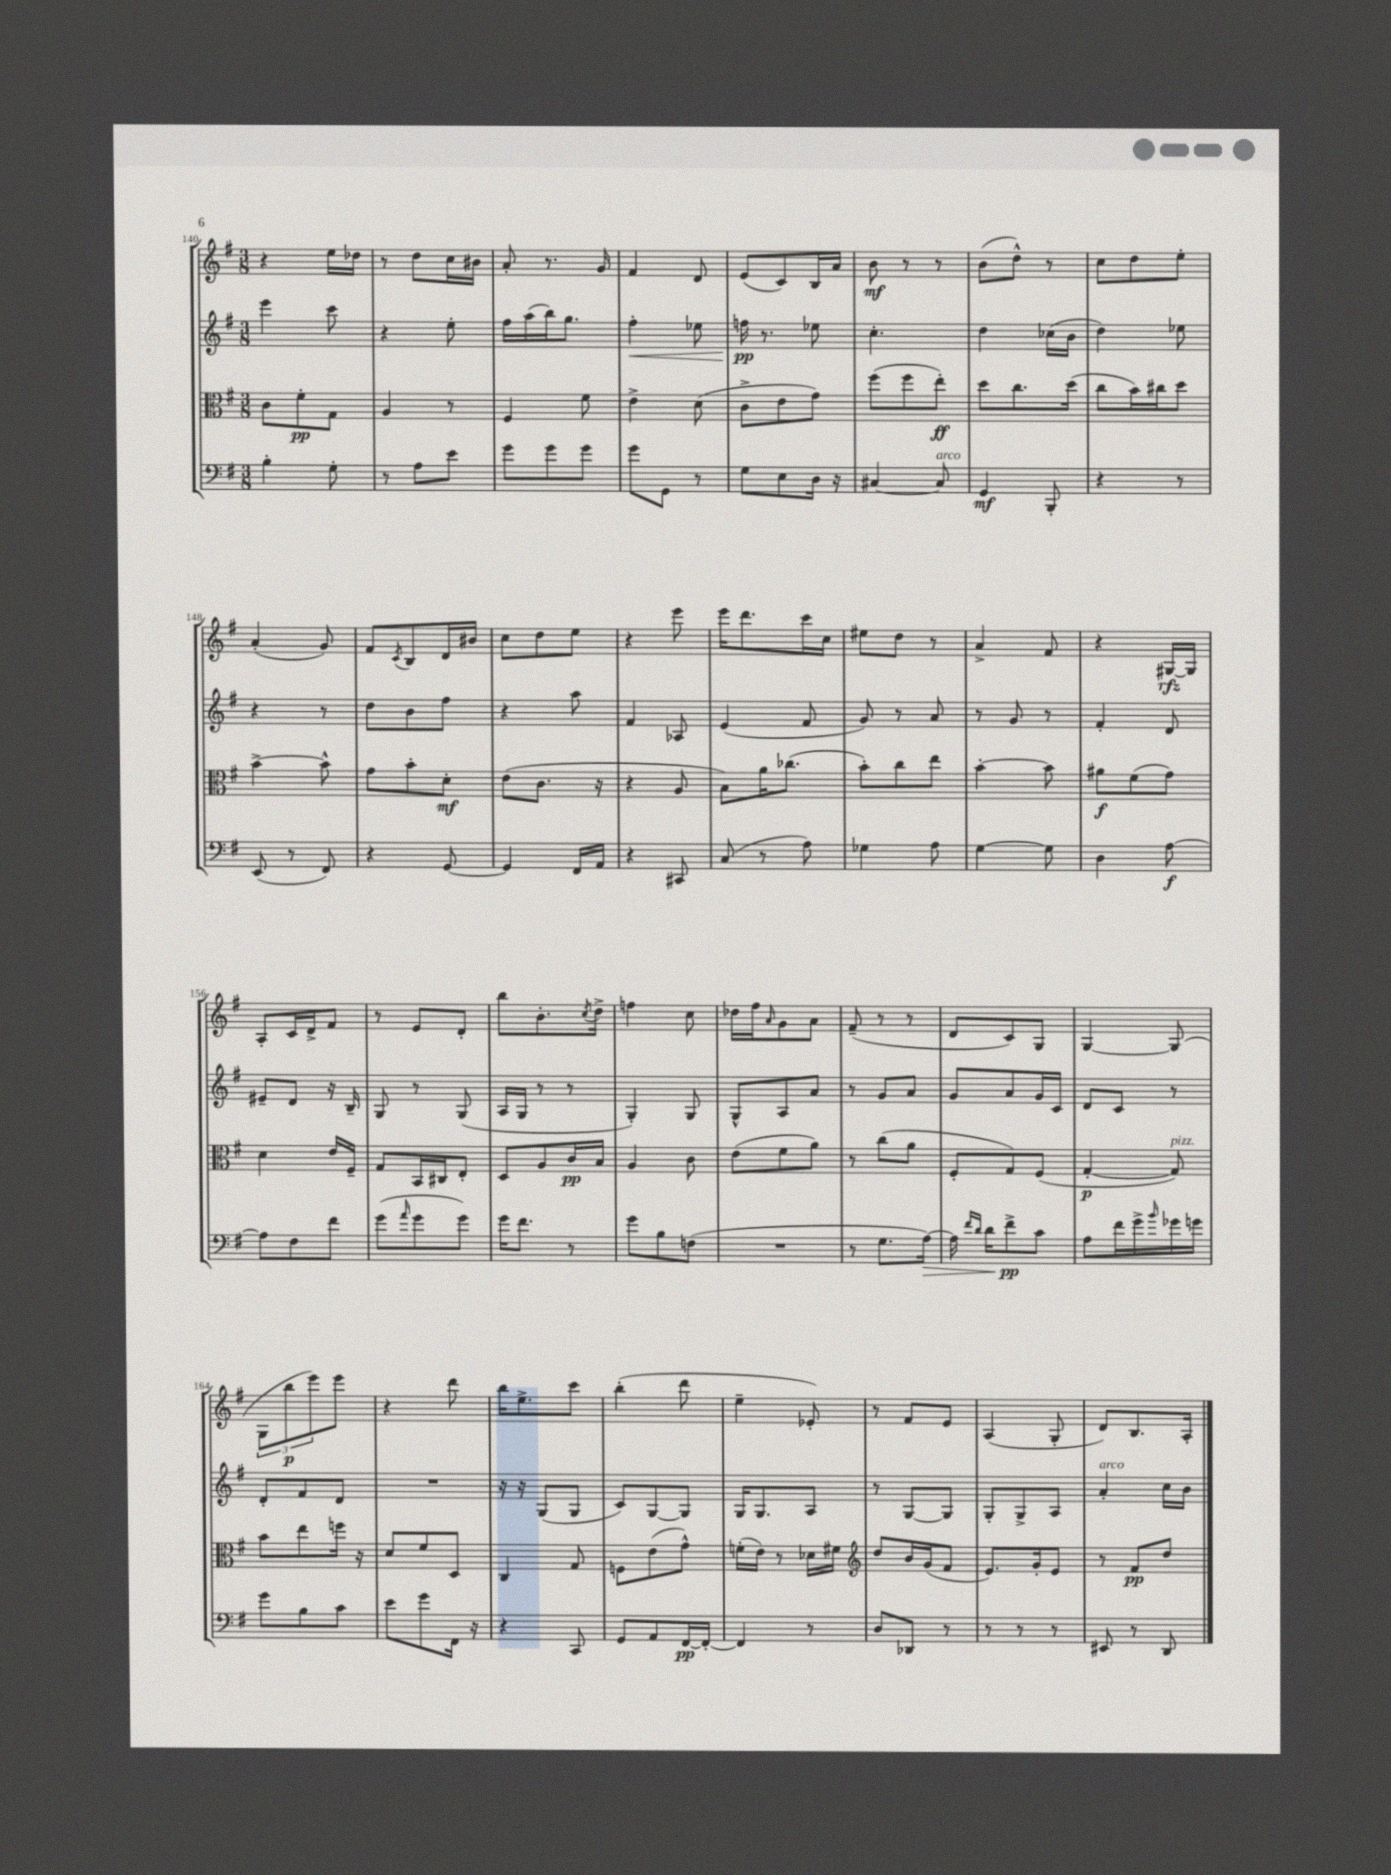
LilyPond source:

<<
\new StaffGroup <<
\new Staff = "s0" {
    \clef treble \key g \major \numericTimeSignature \time 3/8
    r4 e''16 des''16 |
    r8 d''8 c''16 bis'16 |
    a'8-. r8. g'16 |
    fis'4 d'8 |
    e'8( c'8) b16 a'16 |
    b'8\mf r8 r8 |
    b'8( d''8-^) r8 |
    c''8 d''8 e''8-. |
    a'4-.( g'8) |
    fis'8 \acciaccatura { c'8 } b8 d'16 bis'16 |
    c''8 d''8 e''8 |
    r4 e'''8 |
    e'''16 d'''8. c'''16 c''16 |
    eis''8 d''8 r8 |
    a'4-> fis'8 |
    r4 gis16~\rfz gis16 |
    a8-. c'16 d'16-> fis'8 |
    r8 e'8 d'8-. |
    b''8 b'8.-. \acciaccatura { c''8 } d''16-> |
    f''4 c''8 |
    des''16 fis''16 \grace { a'16 } g'8 a'8 |
    fis'8--( r8 r8 |
    d'8 c'8) g8 |
    g4~ g8( |
    \tuplet 3/2 { g8 b''8\p e'''8) } e'''8 |
    r4 d'''8 |
    b''16 e''8.-> c'''8 |
    b''4-.( d'''8 |
    e''4-- ees'8-.) |
    r8 fis'8 e'8 |
    a4( g8-. |
    d'8) b8. a16-. \bar "|." |
}
\new Staff = "s1" {
    \clef treble \key g \major \numericTimeSignature \time 3/8
    e'''4 c'''8 |
    r4 e''8-. |
    fis''16 a''16( b''16) g''8. |
    fis''4-.\< ees''8 |
    f''16\pp\! r8. ees''8 |
    c''4.-. |
    d''4 ces''16( b'16 |
    d''4) ees''8 |
    r4 r8 |
    d''8 b'8 fis''8 |
    r4 a''8 |
    fis'4 aes8 |
    e'4( fis'8 |
    g'8) r8 a'8 |
    r8 g'8 r8 |
    fis'4-. d'8 |
    eis'8-- d'8 r16 b16-- |
    g8 r8 g8( |
    a16 g16 r8 r8 |
    g4-.) g8 |
    g8-^ a8 a'8 |
    r8 g'8 a'8 |
    g'8 a'8 g'16 c'16 |
    d'8 c'8 r8 |
    d'8-. fis'8 d'8 |
    R4. |
    r16 r16 g8( g8 |
    c'8) g8~ g8 |
    g16 g8. a8 |
    r8 g8~ g8 |
    g8-. g8-> a8 |
    a'4-.^\markup { \italic "arco" } c''16 b'16 \bar "|." |
}
\new Staff = "s2" {
    \clef alto \key g \major \numericTimeSignature \time 3/8
    c'8 fis'8-.\pp g8 |
    a4 r8 |
    fis4 fis'8 |
    e'4-> d'8( |
    c'8-> e'8 g'8) |
    fis''8( fis''8 e''8-.\ff) |
    d''8 c''8. d''16( |
    c''8 b'16) cis''16 d''8 |
    b'4~-> b'8-^ |
    g'8 b'8-. d'8-.\mf |
    e'8( c'8. r16 |
    r4 a8 |
    b8) a'16 ces''8.( |
    b'8-.) c''8 e''8 |
    b'4~-. b'8 |
    ais'8\f fis'8( g'8) |
    d'4 e'16 fis16-- |
    g8 b,16 cis16 e8-. |
    d8 a8 c'16\pp b16 |
    a4 c'8 |
    e'8( fis'8 a'8) |
    r8 c''8( a'8 |
    fis8-. g8) fis8( |
    g4~-.\p g8^\markup { \italic "pizz." }) |
    b'8 e''8 f''16 r16 |
    d'8 fis'8 d8 |
    c4 g8 |
    f8 e'8( g'8-^) |
    f'16-.( e'16) r8 des'16 fis'16 |
    \clef treble d''8 b'16 g'16( fis'8 |
    e'8.) g'16-. e'8 |
    r8 fis'8\pp d''8 \bar "|." |
}
\new Staff = "s3" {
    \clef bass \key g \major \numericTimeSignature \time 3/8
    b4-. g8-. |
    r8 a8 e'8 |
    g'8 g'8 g'8 |
    g'8 g,8 r8 |
    g8 e8 d16 r16 |
    cis4~ cis8^\markup { \italic "arco" } |
    g,4\mf b,,8-. |
    r4 r8 |
    e,8( r8 fis,8) |
    r4 g,8~ |
    g,4 fis,16 a,16 |
    r4 cis,8 |
    c8( r8 a8) |
    ges4 a8 |
    g4~ g8 |
    d4 a8~\f |
    a8 fis8 fis'8 |
    g'8( \grace { a'16 } g'8 g'8) |
    g'16 fis'8. r8 |
    g'8 b8 f8( |
    R4. |
    r8 g8. a16~\>) |
    a16 \grace { fis'16 d'16 } d'16 fis'8->\pp\! c'8 |
    a8 fis'16 g'16-> \grace { b'16 } ges'16 g'16 |
    g'8 b8 c'8 |
    e'8 g'8 fis,16 r16 |
    r4 c,8 |
    g,8 a,8 fis,16~\pp fis,16~-. |
    fis,4 r8 |
    d8 des,8 r8 |
    r8 r8 r8 |
    eis,8 r8 d,8 \bar "|." |
}
>>
>>
\layout { \context { \Score currentBarNumber = #140 } }
